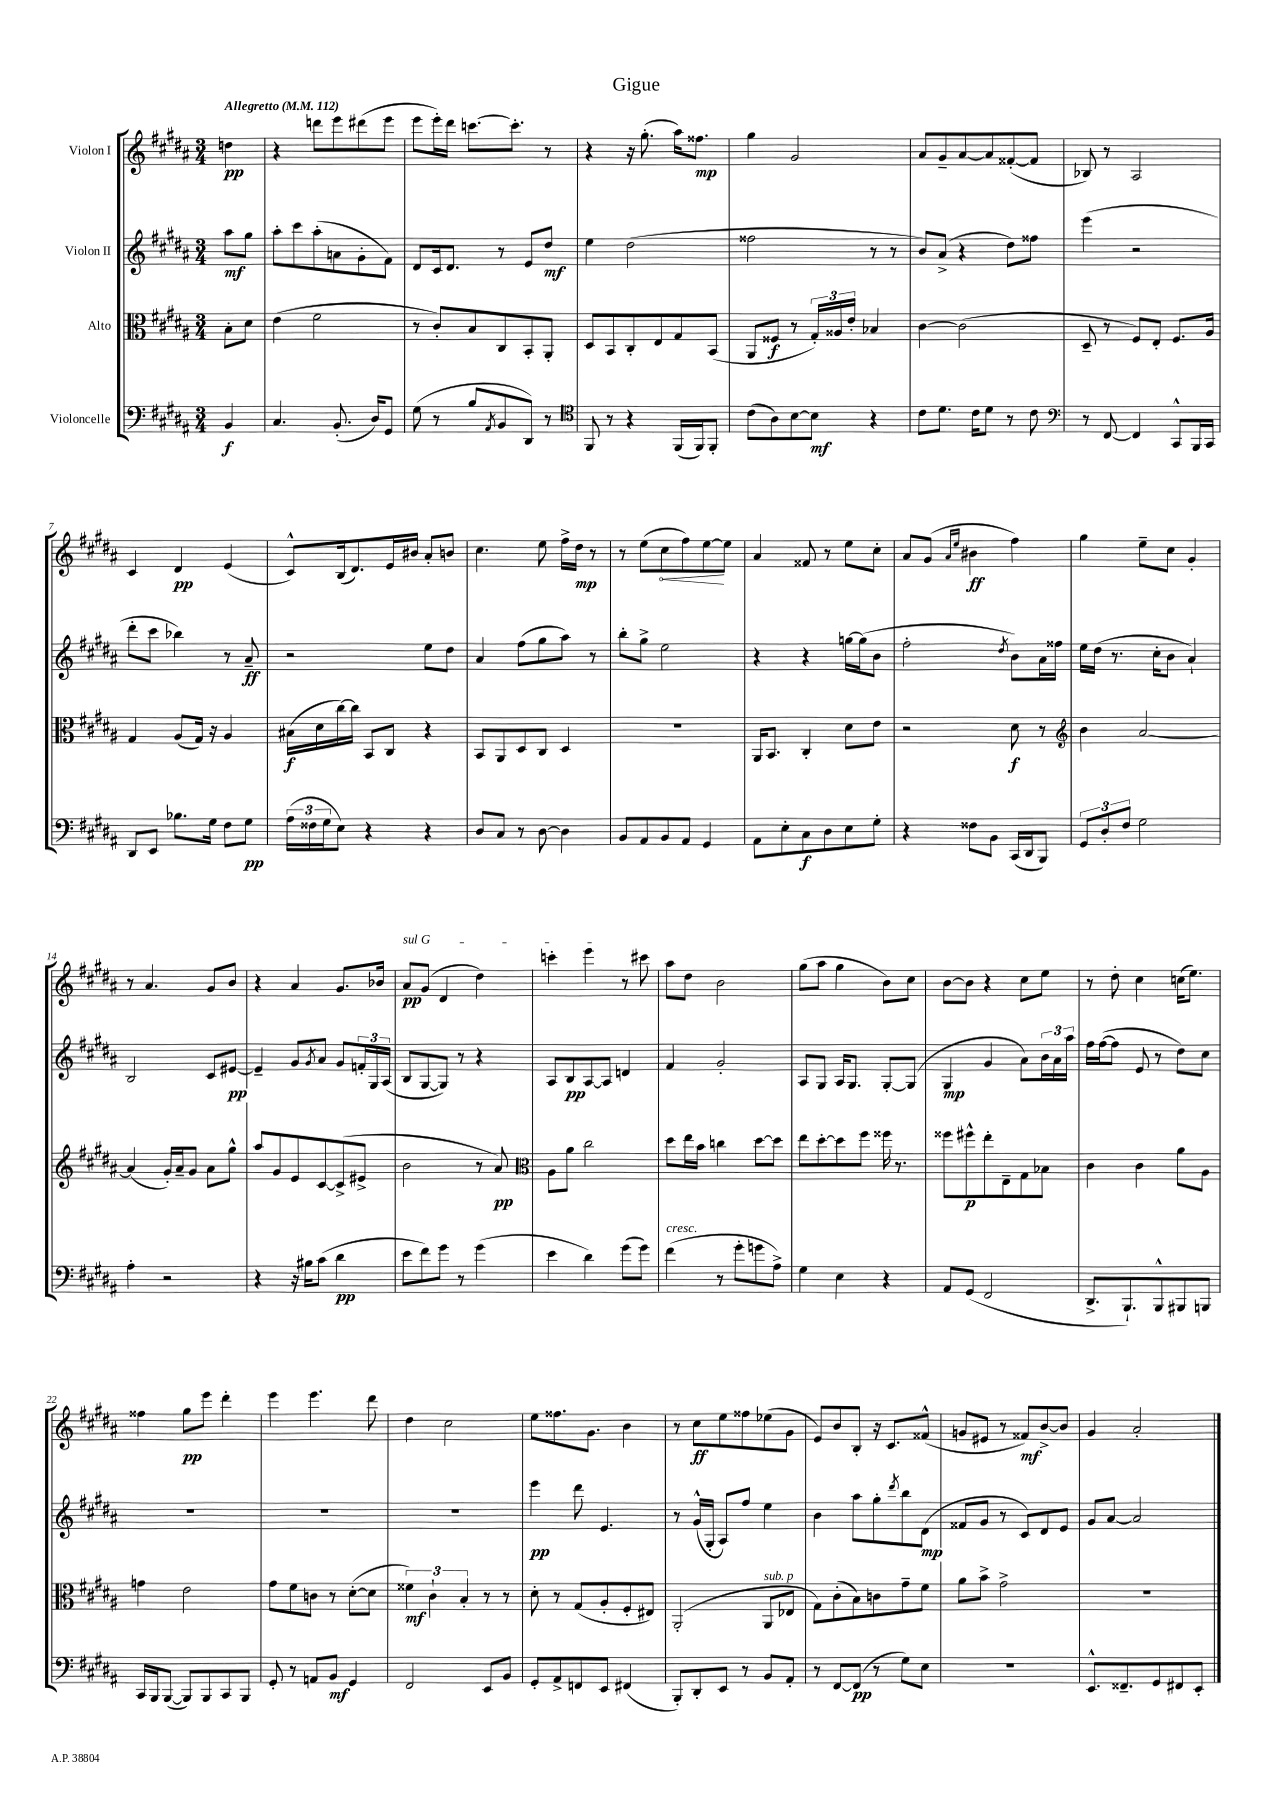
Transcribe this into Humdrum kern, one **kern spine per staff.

**kern	**kern	**kern	**kern
*staff4	*staff3	*staff2	*staff1
*clefF4	*clefC3	*clefG2	*clefG2
*k[f#c#g#d#a#]	*k[f#c#g#d#a#]	*k[f#c#g#d#a#]	*k[f#c#g#d#a#]
*M3/4	*M3/4	*M3/4	*M3/4
*MM112	*MM112	*MM112	*MM112
4BB/	8B'\L	8aa#\L	4dd\
.	8d#\J	8gg#\J	.
=	=	=	=
4.C#/	(4e\	8aa#'\L	4r
.	.	8ccc#\	.
.	2f#\	(8aa#'\	8ddd\L
(8.BB'/	.	8a\	8eee\
.	.	8g#'\	(8ddd#\
16D#/LK)	.	.	.
8GG#/J	.	8f#\J)	8eee\J
=	=	=	=
(8G#\	8r	8d#/L	8eee\L
8r	8c#'/L)	16c#/k	16eee'\L)
.	.	8.d#/J	16ddd#\JJ
8B/L	8B/	.	[8.ccc\L
8qAA#/	.	.	.
8BB/	8C#/	8r	.
.	.	.	8.ccc'\]J
8DD#/J)	8BB'/	8e/L	.
8r	8AA#'/J	8dd#/J	8r
=	=	=	=
*clefC4	*	*	*
8FF#/	8D#/L	4ee\	4r
8r	8BB/	.	.
4r	8C#'/	(2dd#\	16r
.	.	.	(8.gg#'\
.	8E/	.	.
(16FF#/LL	8G#/	.	16aa#\LK)
16FF#/J)	.	.	8.ff##\J
8FF#'/J	(8BB/J	.	.
=	=	=	=
(8c#\L	8AA#/L	2ff##\	4gg#\
8A#\)	8F##/J	.	.
[8B\	8r	.	2g#/
8B\]J	24G#'/LL)	.	.
.	24A##/	.	.
.	24e'/JJ	.	.
4r	4B-/	8r	.
.	.	8r	.
=	=	=	=
8c#\L	[4c#\	8b/L)	8a#/L
8.d#\J	.	(8a#^/J	8g#~/
.	(2c#\]	4r	[8a#/
16c#\LK	.	.	.
8d#\J	.	.	8a#/]
8r	.	8dd#\L)	([8f##'/
8c#\	.	8ff##\J	8f##/]J
=	=	=	=
*clefF4	*	*	*
8r	8D#~/	(4eee\	8B-/)
[8FF#/	8r	.	8r
4FF#/]	8F#/L)	2r	2A#/
.	8E'/J	.	.
8CC#^^/L	8.F#/L	.	.
16BBB/L	.	.	.
16CC#/JJ	16A#/Jk	.	.
=	=	=	=
8DD#/L	4G#/	8ddd#'\L	4c#/
8EE/J	.	8ccc#\J	.
8.B-\L	(8A#/L	4bb-\)	4d#/
.	16G#/Jk)	.	.
16G#\Jk	16r	.	.
8F#\L	4A#/	8r	(4e/
8G#\J	.	8a#~/	.
=	=	=	=
(24A#\LL	(16B#\LL	2r	8c#^^/L)
24F##\	.	.	.
.	16d#\	.	.
24G#\J	.	.	.
8E\J)	[16cc#\)	.	(16B/k
.	16cc#\]JJ	.	8.d#/)
4r	8BB/L	.	.
.	8C#/J	.	16e/L
.	.	.	16b#/JJ
4r	4r	8ee\L	8a#'/L
.	.	8dd#\J	8b/J
=	=	=	=
8D#/L	8BB/L	4a#/	4.cc#\
8C#/J	8AA#/	.	.
8r	8D#/	(8ff#\L	.
[8D#\	8C#/J	8gg#\	8ee\
4D#\]	4D#/	8aa#\J)	16ff#^\LL
.	.	.	16dd#\JJ
.	.	8r	8r
=	=	=	=
8BB/L	2.r	8bb'\L	8r
8AA#/	.	8gg#^\J	(8ee\L
8BB/	.	2ee\	8cc#\
8AA#/J	.	.	8ff#\)
4GG#/	.	.	[8ee\
.	.	.	8ee\]J
=	=	=	=
8AA#\L	16AA#/LK	4r	4a#/
.	8.BB/J	.	.
8E'\	.	.	.
8C#\	4C#'/	4r	8f##/
8D#\	.	.	8r
8E\	8d#\L	[16gg\LL	8ee\L
.	.	(16gg\]J	.
8G#'\J	8e\J	8b\J	8cc#'\J
=	=	=	=
4r	2r	2ff#'\	8a#/L
.	.	.	(8g#/J
.	.	.	16qqa#/LL
.	.	.	16qqee/JJ
8F##\L	.	.	4b#\
8BB\J	.	.	.
.	.	8qdd#/	.
(16CC#/LL	8d#\	8b\L)	4ff#\)
16DD#/J	.	.	.
8BBB/J)	8r	16a#\L	.
.	.	16ff##\JJ	.
=	=	=	=
*	*clefG2	*	*
12GG#/L	4b\	16ee\LL	4gg#\
.	.	(16dd#\JJ	.
12D#'/	.	.	.
.	.	8.r	.
12F#/J	.	.	.
2G#\	[2a#/	.	8ee~\L
.	.	16cc#'\LK	.
.	.	8b\J	8cc#\J
.	.	4a#`/)	4g#'/
=	=	=	=
4A#'\	(4a#/]	2B/	8r
.	.	.	4.a#/
2r	16g#'/LL)	.	.
.	16a#~/J	.	.
.	8g#/J	.	.
.	8a#\L	8c#/L	8g#/L
.	8gg#^^\J	[8e#/J	8b/J
=	=	=	=
4r	8aa#/L	4e#~/]	4r
.	8g#/	.	.
16r	8e/	8g#/L	4a#/
16B#\LK	.	.	.
.	.	8qg#/	.
(8c#\J	[8c#/	8a#/J	.
4d#\	(8c#^/]	8g#/L	8.g#/L
.	8e#^/J	24f'/L	.
.	.	24G#/	.
.	.	.	16b-/Jk
.	.	(24A#/JJ	.
=	=	=	=
8e\L	2b\	8B/L	8a#/L
8f#\)	.	[8G#/	(8g#/J
8g#\J	.	8G#/]J)	4d#/
8r	.	8r	.
(4g#\	8r	4r	4dd#\)
.	8a#/)	.	.
=	=	=	=
*	*clefC3	*	*
4e\	8A#\L	8A#/L	4ccc'\
.	8a#\J	8B/	.
4d#\)	2cc#\	[8A#/	4eee\
.	.	8A#/]J	.
(8g#\L	.	4d/	8r
8g#\J)	.	.	8ccc#\
=	=	=	=
(4f#\	8dd#\L	4f#/	8aa#\L
.	16ee\L	.	8dd#\J
.	16b\JJ	.	.
8r	4cc\	2g#'/	2b\
8g#'\L	.	.	.
8g\	[8dd#\L	.	.
8A#^\J)	8dd#\]J	.	.
=	=	=	=
4G#\	8ee\L	8A#/L	(8gg#\L
.	[8dd#'\	8G#/J	8aa#\J
4E\	8dd#\]	16A#/LK	4gg#\
.	.	8.G#/J	.
.	8ff#\J	.	.
4r	16ff##\	[8G#'/L	8b\L)
.	8.r	.	.
.	.	(8G#/]J	8cc#\J
=	=	=	=
8AA#/L	8ff##\L	4G#/	[8b\L
(8GG#/J	8ff#^^\	.	8b\]J
2FF#/	8ee'\	4g#/	4r
.	8E~\	.	.
.	8G#\	8a#\L)	8cc#\L
.	8B-\J	24b\L	8ee\J
.	.	24a#\	.
.	.	24aa#\JJ	.
=	=	=	=
8.DD#^/L	4c#\	16ff#\LL	8r
.	.	([16ff#\J	.
.	.	8ff#\]J	8dd#'\
8.BBB`/)	.	.	.
.	4c#\	8e/	4cc#\
8BBB^^/	.	8r	.
8BBB#/	8a#\L	8dd#\L)	(16cc\LK
.	.	.	8.ee\J)
8BBB/J	8A#\J	8cc#\J	.
=	=	=	=
16CC#/LL	4g\	2.r	4ff##\
16BBB/J	.	.	.
([8BBB/J	.	.	.
8BBB/]L)	2e\	.	8gg#\L
8BBB/	.	.	8eee\J
8CC#/	.	.	4ddd#'\
8BBB/J	.	.	.
=	=	=	=
8GG#'/	8g#\L	2.r	4eee\
8r	8f#\	.	.
8AA/L	8c\J	.	4.eee\
8BB/J	8r	.	.
4GG#/	([8d#'\L	.	.
.	8d#\]J	.	8ddd#\
=	=	=	=
2FF#/	6f##\)	2.r	4dd#\
.	6c#`\	.	.
.	.	.	2cc#\
.	6B'/	.	.
8EE/L	8r	.	.
8BB/J	8r	.	.
=	=	=	=
8GG#'/L	8d#'\	4eee\	8ee\L
8AA#^/	8r	.	8.ff##\
8FF/	(8G#/L	8ddd#\	.
.	.	.	8.g#\J
8EE/J	8A#'/	4.e/	.
(4FF#/	8F#'/	.	4b\
.	8E#/J)	.	.
=	=	=	=
8BBB'/L)	(2AA#'/	8r	8r
8DD#'/	.	(16g#^^/LL	8cc#\L
.	.	16G#'/JJ	.
8EE/J	.	8A#/L)	8ee\
8r	.	8ff#/J	8ff##\
8BB/L	8AA#/L	4ee\	(8ee-\
8AA#'/J	8E-/J	.	8g#\J
=	=	=	=
8r	8G#\L)	4b\	8e/L)
[8FF#/L	(8c#'\	.	8b/
(8FF#/]J	8B\)	8aa#\L	8B'/J
8r	8c\	8gg#'\	16r
.	.	.	8.c#/L
.	.	8qddd#/	.
8G#\L)	8g#~\	8bb\	.
8E\J	8f#\J	(8d#\J	(8f##^^/J
=	=	=	=
2.r	8a#\L	8f##/L	8g/L
.	8b^\J	8g#/J	8e#/J
.	2g#^\	8r	8r
.	.	8c#/L)	8f##/L)
.	.	8d#/	[8b^/
.	.	8e/J	8b/]J
=	=	=	=
8.EE^^/L	2.r	8g#/L	4g#/
.	.	[8a#/J	.
8.FF##~/	.	.	.
.	.	2a#/]	2a#'/
8GG#/	.	.	.
8FF#/	.	.	.
8EE'/J	.	.	.
==	==	==	==
*-	*-	*-	*-
